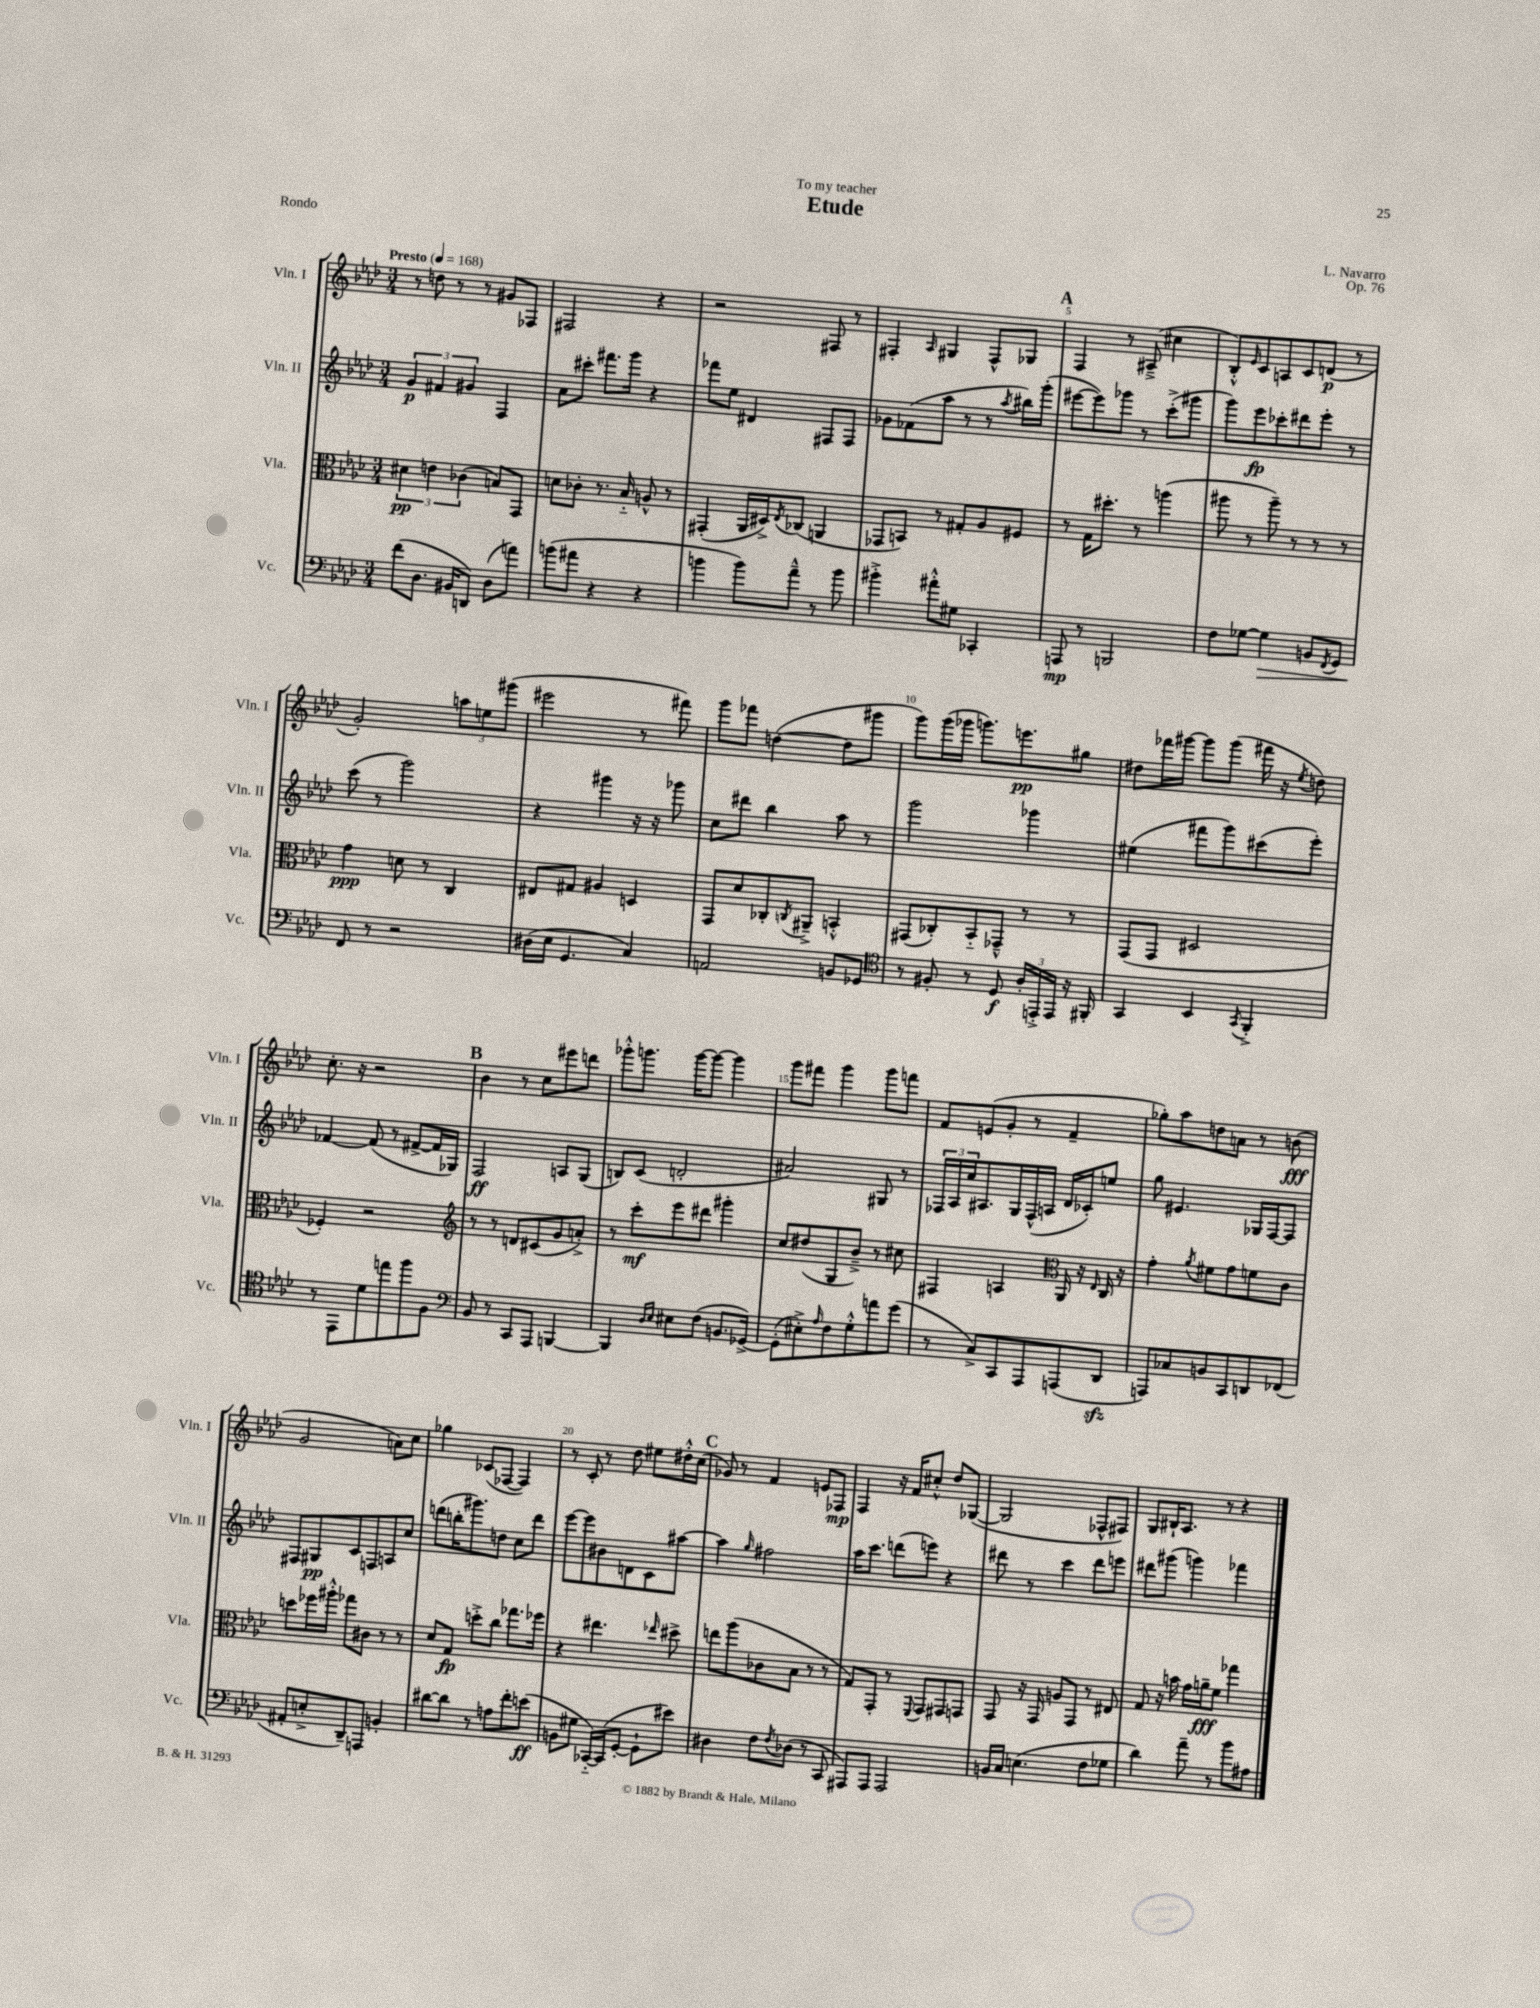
\header { title = "Etude" composer = "L. Navarro" dedication = "To my teacher" opus = "Op. 76" piece = "Rondo" }
<<
\new StaffGroup <<
\new Staff = "s0" \with { instrumentName = "Vln. I" shortInstrumentName = "Vln. I" } {
    \clef treble \key aes \major \numericTimeSignature \time 3/4 \tempo "Presto" 4 = 168
    r8 d''8 r8 r8 gis'8 fes8 |
    fis2 r4 |
    r2 fis8 r8 |
    fis4-. \grace { aes16 } gis4 fis8-^ ges8 |
    \mark \markup { \bold "A" } f4 r8 ais8--->( cis''4 |
    bes8-.-^) \grace { ees'16 } c'8 a8 c'8 d'8\p( r8 |
    g'2-.) \tuplet 3/2 { a''8 e''8 gis'''8( } |
    eis'''2 r8 fis'''8) |
    g'''8 fes'''8 d''4~( d''8 gis'''8 |
    g'''8) g'''16( ges'''16 g'''8.) e'''8.\pp gis''8 |
    dis''8 fes'''16 gis'''16~ gis'''8 gis'''8( fis'''16 r16 \acciaccatura { ees''8 } d''8) |
    c''8.-. r16 r2 |
    \mark \markup { \bold "B" } bes'4 r8 c''8 eis'''8 d'''8 |
    ges'''8-.-^ g'''8. g'''16~ g'''8~ g'''4 |
    g'''8 fis'''8 g'''4 g'''8 f'''8 |
    f'8 e'8( g'8-. r8 f'4-- |
    ges''8-.) aes''8 d''8 a'8 r8 b'8\fff( |
    g'2 a'8) c''8 |
    ges''4 ces'8( fes8~ fes4) |
    r8 c'8-. r8 des''8 eis''8 dis''16-.-^ c''16( |
    \mark \markup { \bold "C" } ges'8) r8 f'4 e'8 fes8\mp |
    f4 r16 f'16 cis''8-.-^ des''8 ges8~( |
    ges2 fes8-^ fis8) |
    g8 bis16-! aes8. r8 r4 \bar "|." |
}
\new Staff = "s1" \with { instrumentName = "Vln. II" shortInstrumentName = "Vln. II" } {
    \clef treble \key aes \major \numericTimeSignature \time 3/4
    \tuplet 3/2 { g'4\p fis'4 gis'4 } f4 |
    aes'8 cis'''8-. fis'''8. g'''16 r4 |
    fes'''8 ees''8 dis'4 fis8 fis8 |
    ges'8 fes'8( aes''8 r8 r8 \acciaccatura { aes''8 } bis''16) g'''16-.( |
    \mark \markup { \bold "A" } eis'''8~ eis'''8) ges'''8 r8 c'''8-.->( gis'''8 |
    g'''8) ees'''8\fp ces'''8-. dis'''8 ees'''8-. r8 |
    c'''8( r8 g'''2) |
    r4 gis'''4 r16 r16 ges'''8 |
    c''8 dis'''8 bes''4 aes''8 r8 |
    g'''2 ges'''4 |
    eis''4( fis'''8 g'''8) cis'''8( ees'''8-.) |
    fes'4~ fes'8( r8 fis'8~-> fis'16 ges16) |
    \mark \markup { \bold "B" } f2\ff a8 g8( |
    b8) c'8( d'2-. |
    ais'2) gis8 r8 |
    \tuplet 3/2 { fes16 aes16 c''16 } ais8. g16 fes16-^( a16 des'16 ces'16-.) e''8 |
    g''8 eis'4. ges16 f16~ f8 |
    fis8 gis8\pp c'8 f8 a8 c''8 |
    d'''8( b''16-. gis'''8.) d''8 c''8 d'''8 |
    ees'''8~ ees'''8 bis'8 d'8 c'8 ais''8~ |
    \mark \markup { \bold "C" } ais''4 \grace { g''16 } fis''2 |
    aes''16 c'''8. d'''8( e'''8) r4 |
    dis'''8 r8 c'''4 dis'''8 e'''8 |
    dis'''8 gis'''8( g'''4) fes'''4 \bar "|." |
}
\new Staff = "s2" \with { instrumentName = "Vla." shortInstrumentName = "Vla." } {
    \clef alto \key aes \major \numericTimeSignature \time 3/4
    \tuplet 3/2 { dis'4\pp e'4 ces'4( } b8) g,8 |
    d'8 ces'8-. r8. bes16-_ a8-^ r8 |
    gis,4-.( aes,16 dis16->) \acciaccatura { ees8 } ces8( a,4 |
    ges,8 b,8) r8 gis8-. aes8 fis8 |
    \mark \markup { \bold "A" } r8 g16 dis''8.-. r8 a''4( |
    ais''8 r8 ais''8--) r8 r8 r8 |
    g'4\ppp d'8 r8 c4 |
    eis8 gis8 ais4 d4 |
    g,8 des'8 ces8-. \acciaccatura { c8 } ais,8---> b,4-.-^ |
    gis,8( ces8-.) bes,8-_ ges,8---^ r8 r8 |
    g,8( g,8 dis2 |
    fes4-.) r2 |
    \mark \markup { \bold "B" } \clef treble r8 r8 d'8 cis'8( g'8 a'8-.->) |
    r8 c'''8-.\mf ees'''8 dis'''8 gis'''4-. |
    c''8 dis''8( g8 bes'8--->) r8 cis''8 |
    fis4 a4 \clef alto aes,16 r16 \grace { ees16 } c16 r16 |
    g'4-. \acciaccatura { aes'8 } fis'8 g'8 f'8 c'8 |
    d''8 fes''16 ais''16-.-^ ges''8 cis'8 r8 r8 |
    des'8 g8\fp d''8-.-> c''8 ges''8. fes''16 |
    r4 eis''4. \grace { ees''16 } dis''8-> |
    \mark \markup { \bold "C" } e''8 aes''8( ces'8 bes8 r8 r8 |
    g8) g,8-. r8 \appoggiatura { f,8 } g,8 gis,8 g,8 |
    g,8 r16 g,16 a8 g,8 r8 eis8 |
    g8 r16 b'16 g'16 a'16--\fff f'8 ges''4 \bar "|." |
}
\new Staff = "s3" \with { instrumentName = "Vc." shortInstrumentName = "Vc." } {
    \clef bass \key aes \major \numericTimeSignature \time 3/4
    f'8( des8. bis,16 d,8) des8( a'8) |
    b'8( ais'8 r4 r4 |
    b'4 b'8) aes'8---^ r8 b'8 |
    bis'4-.-> ais'8-.-^ gis8 ces,4-. |
    \mark \markup { \bold "A" } a,,8\mp r8 b,,2 |
    f8 ges8~ ges4\> b,8 \acciaccatura { f,8 } g,8 |
    f,8\! r8 r2 |
    dis16( ees16 g,4. c4) |
    a,2 b,8 ges,8 |
    \clef tenor r8 fis8-. r8 des8\f \tuplet 3/2 { aes16-. e,16-.-> e,16 } r16 fis,16-. |
    g,4 bes,4 \acciaccatura { g,8 } f,4-.-> |
    r8 ees,8 des'8 e''8 f''8 f8 |
    \mark \markup { \bold "B" } \clef bass bes,8 r8 c,8 aes,,8 b,,4~ |
    b,,4 \grace { des16 ees16 } eis8 f8( b,8. ges,16~->) |
    ges,8-.( eis8-.->) \grace { aes16 } f8 g8-.-^ a'8 g'8( |
    r8 c8->) c,8 aes,,8 a,,8( des,8\sfz |
    a,,8) ces8 b,8 c,8 d,8 fes,8( |
    ais,8-. e8-.-> des,8--) a,,8 b,4-. |
    dis'8~ dis'8 r8 a8 f'8-. e'8\ff( |
    b,8 gis8 ces,16~-_) ces,16( g,8~-. g,8-! eis'8) |
    \mark \markup { \bold "C" } dis4 f8 \acciaccatura { f8 } des8( r8 c,8 |
    ais,,8) ais,,8 ais,,2 |
    b,16 c16 e4.( f8 ges8 |
    des'4) aes'8-- r8 bes'8 ais8 \bar "|." |
}
>>
>>
\layout { \context { \Score \override BarNumber.break-visibility = ##(#f #t #t) barNumberVisibility = #(every-nth-bar-number-visible 5) } }
